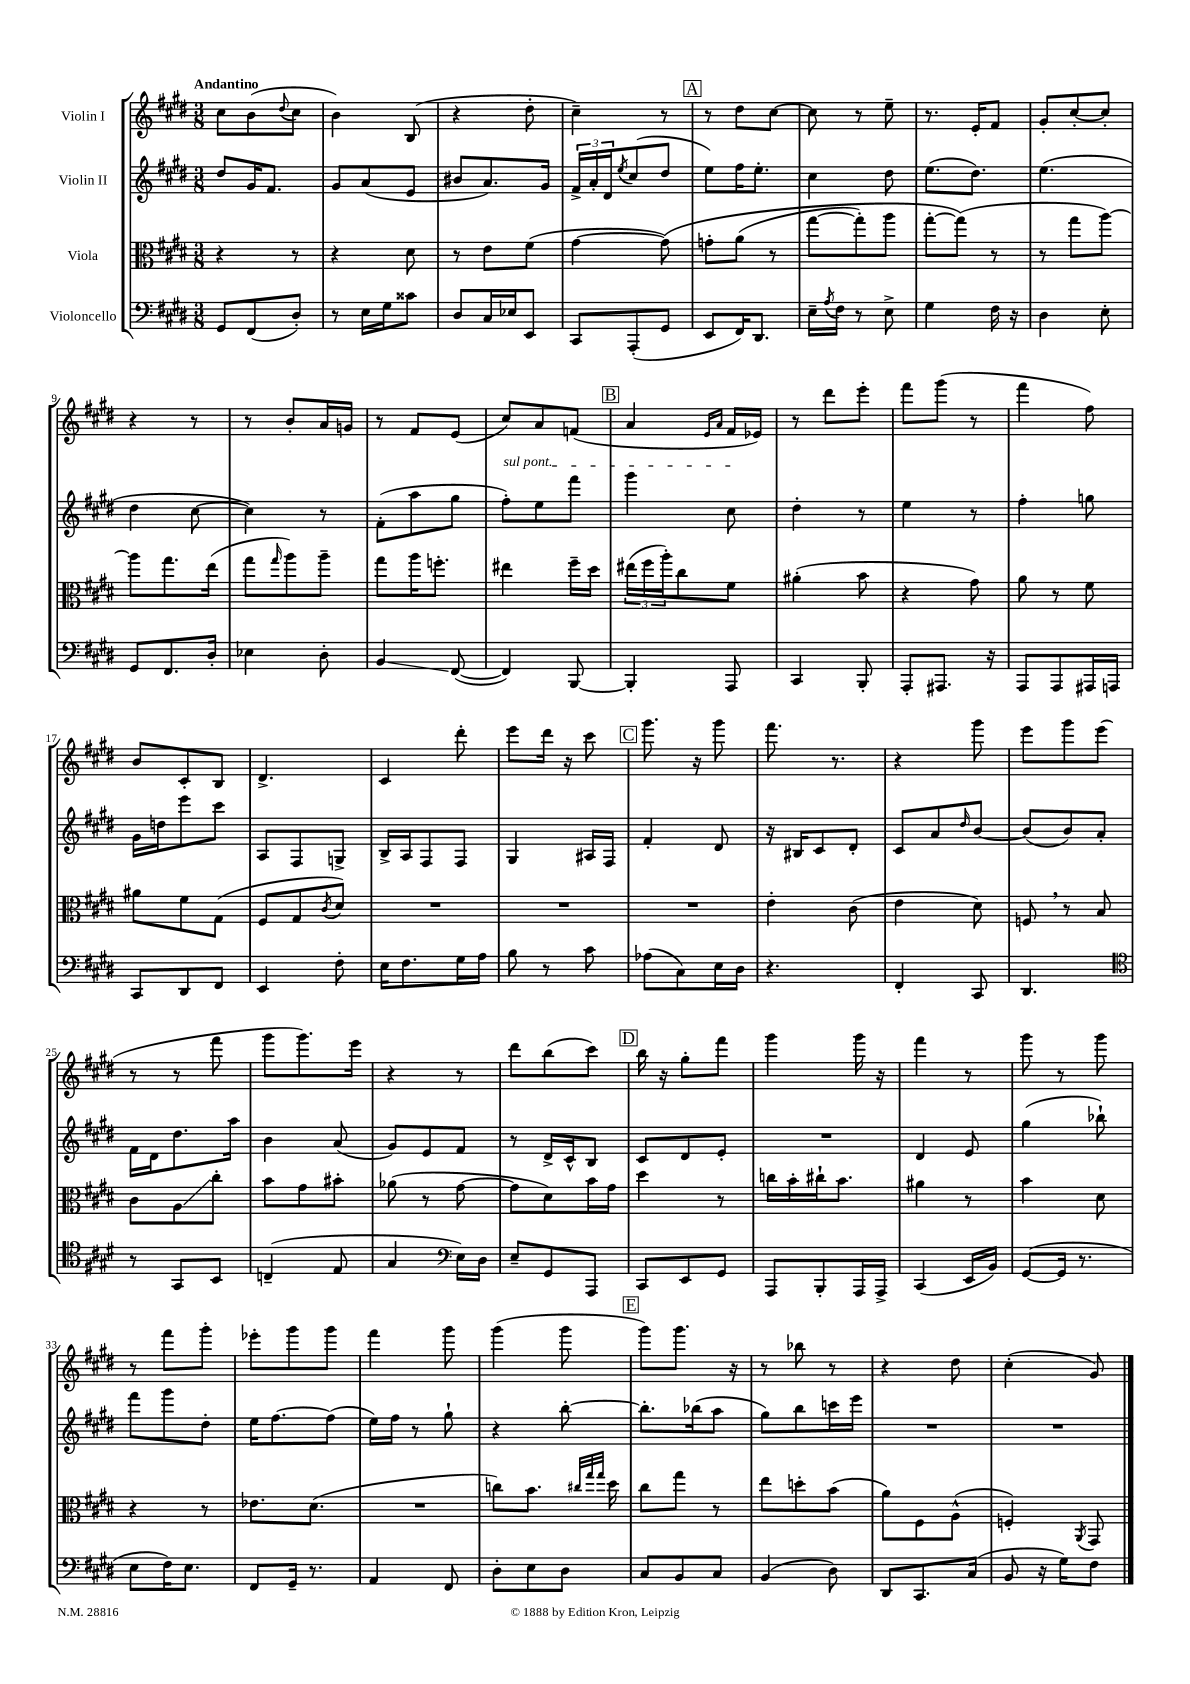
<<
\new StaffGroup <<
\new Staff = "s0" \with { instrumentName = "Violin I" } {
    \clef treble \key e \major \numericTimeSignature \time 3/8 \tempo "Andantino"
    cis''8 b'8( \appoggiatura { dis''8 } cis''8 |
    b'4) b8( |
    r4 dis''8-. |
    cis''4--) r8 |
    \mark \markup { \box "A" } r8 dis''8 cis''8~ |
    cis''8 r8 e''8-- |
    r8. e'16-. fis'8 |
    gis'8-. cis''8~-. cis''8-. |
    r4 r8 |
    r8 b'8-. a'16 g'16 |
    r8 fis'8 e'8( |
    cis''8) a'8 f'8( |
    \mark \markup { \box "B" } a'4 \grace { e'16 a'16 } fis'16 ees'16) |
    r8 dis'''8 e'''8-. |
    fis'''8 gis'''8( r8 |
    fis'''4 fis''8) |
    b'8 cis'8-. b8 |
    dis'4.-> |
    cis'4 dis'''8-. |
    e'''8 dis'''16 r16 cis'''8 |
    \mark \markup { \box "C" } gis'''8. r16 gis'''8 |
    fis'''8. r8. |
    r4 gis'''8 |
    e'''8 gis'''8 e'''8( |
    r8 r8 fis'''8 |
    gis'''8 gis'''8.) e'''16 |
    r4 r8 |
    dis'''8 b''8( cis'''8) |
    \mark \markup { \box "D" } b''16 r16 gis''8-. fis'''8 |
    gis'''4 gis'''16 r16 |
    fis'''4 r8 |
    gis'''8 r8 gis'''8 |
    r8 fis'''8 gis'''8-. |
    ees'''8-. gis'''8 gis'''8 |
    fis'''4 gis'''8 |
    gis'''4( gis'''8 |
    \mark \markup { \box "E" } gis'''8) gis'''8. r16 |
    r8 bes''8 r8 |
    r4 dis''8 |
    cis''4-.( gis'8) \bar "|." |
}
\new Staff = "s1" \with { instrumentName = "Violin II" } {
    \clef treble \key e \major \numericTimeSignature \time 3/8
    dis''8 gis'16 fis'8. |
    gis'8 a'8( e'8 |
    bis'8 a'8.) gis'16 |
    \tuplet 3/2 { fis'16-> a'16-. dis'16 } \acciaccatura { e''8 } cis''8( dis''8 |
    \mark \markup { \box "A" } e''8) fis''16 e''8.-. |
    cis''4 dis''8 |
    e''8.( dis''8.) |
    e''4.( |
    dis''4 cis''8~ |
    cis''4) r8 |
    fis'8-.( a''8 gis''8 |
    \once \override TextSpanner.bound-details.left.text = \markup { \italic "sul pont." } fis''8-.\startTextSpan) e''8 fis'''8 |
    \mark \markup { \box "B" } gis'''4 cis''8\stopTextSpan |
    dis''4-. r8 |
    e''4 r8 |
    fis''4-. g''8 |
    gis'16 d''16 e'''8 cis'''8 |
    a8 fis8 g8-> |
    b16-> a16 fis8 fis8 |
    gis4 ais16 fis16 |
    \mark \markup { \box "C" } fis'4-. dis'8 |
    r16 bis16 cis'8 dis'8-. |
    cis'8 a'8 \grace { dis''16 } b'8~ |
    b'8( b'8) a'8-. |
    fis'16 dis'16 dis''8. a''16 |
    b'4 a'8( |
    gis'8) e'8 fis'8 |
    r8 dis'16-> cis'16-^ b8 |
    \mark \markup { \box "D" } cis'8 dis'8 e'8-. |
    R4. |
    dis'4 e'8 |
    gis''4( bes''8-!) |
    fis'''8 gis'''8 dis''8-. |
    e''16 fis''8.~ fis''8( |
    e''16) fis''16 r8 gis''8-! |
    r4 b''8~-. |
    \mark \markup { \box "E" } b''8.-. bes''16( a''8 |
    gis''8) b''8 c'''16 e'''16 |
    R4. |
    R4. \bar "|." |
}
\new Staff = "s2" \with { instrumentName = "Viola" } {
    \clef alto \key e \major \numericTimeSignature \time 3/8
    r4 r8 |
    r4 dis'8 |
    r8 e'8 fis'8( |
    gis'4~ gis'8)\( |
    \mark \markup { \box "A" } g'8-. a'8( r8 |
    gis''8~ gis''8-.) a''8 |
    gis''8~-. gis''8(\) r8 |
    r8 gis''8 a''8~) |
    a''8 gis''8. e''16( |
    gis''8 \grace { gis''16 } a''8) a''8-- |
    gis''8 a''16 f''8.-. |
    eis''4 fis''16-- dis''16 |
    \mark \markup { \box "B" } \tuplet 3/2 { eis''16( fis''16 a''16-.) } cis''8 fis'8 |
    ais'4-.( b'8 |
    r4 gis'8) |
    a'8 r8 fis'8 |
    ais'8 fis'8 gis8( |
    fis8 gis8 \acciaccatura { cis'8 } dis'8) |
    R4. |
    R4. |
    \mark \markup { \box "C" } R4. |
    e'4-. cis'8( |
    e'4 dis'8) |
    f8 \breathe r8 b8 |
    cis'8 a8\glissando cis''8-. |
    b'8 gis'8 bis'8-. |
    aes'8( r8 gis'8~ |
    gis'8 dis'8) b'16 gis'16 |
    \mark \markup { \box "D" } dis''4 r8 |
    c''16 b'16-. cis''16-! b'8. |
    ais'4 r8 |
    b'4 dis'8 |
    r4 r8 |
    ees'8. dis'8.( |
    R4. |
    c''8) b'8. \grace { cis''32 gis''32 gis''32 } dis''16 |
    \mark \markup { \box "E" } cis''8 gis''8 r8 |
    e''8 d''8-. b'8( |
    a'8) fis8 a8-^( |
    f4-.) \acciaccatura { a,8 } gis,8 \bar "|." |
}
\new Staff = "s3" \with { instrumentName = "Violoncello" } {
    \clef bass \key e \major \numericTimeSignature \time 3/8
    gis,8 fis,8( dis8-.) |
    r8 e16 gis16 cisis'8 |
    dis8 cis16 ees16 e,8 |
    cis,8 a,,8-.( gis,8 |
    \mark \markup { \box "A" } e,8 fis,16) dis,8. |
    e16-- \acciaccatura { a8 } fis16 r8 e8-> |
    gis4 fis16 r16 |
    dis4 e8-. |
    gis,8 fis,8. dis16-. |
    ees4 dis8-. |
    b,4\glissando fis,8~( |
    fis,4) b,,8~ |
    \mark \markup { \box "B" } b,,4-. a,,8 |
    cis,4 b,,8-. |
    a,,8-. ais,,8. r16 |
    a,,8 a,,8 ais,,16 a,,16 |
    cis,8 dis,8 fis,8 |
    e,4 fis8-. |
    e16 fis8. gis16 a16 |
    b8 r8 cis'8 |
    \mark \markup { \box "C" } aes8( cis8) e16 dis16 |
    r4. |
    fis,4-. cis,8 |
    dis,4. |
    \clef tenor r8 gis,8 b,8 |
    c4--( e8 |
    gis4 \clef bass e16) dis16 |
    e8-- gis,8 a,,8 |
    \mark \markup { \box "D" } cis,8 e,8 gis,8 |
    a,,8 b,,8-. a,,16 a,,16-> |
    cis,4( e,16 b,16) |
    gis,8~( gis,16 r8. |
    e8 fis16) e8. |
    fis,8 gis,16-- r8. |
    a,4 fis,8 |
    dis8-. e8 dis8 |
    \mark \markup { \box "E" } cis8 b,8 cis8 |
    b,4( dis8) |
    dis,8 cis,8. cis16( |
    b,8 r16 gis16) fis8 \bar "|." |
}
>>
>>
